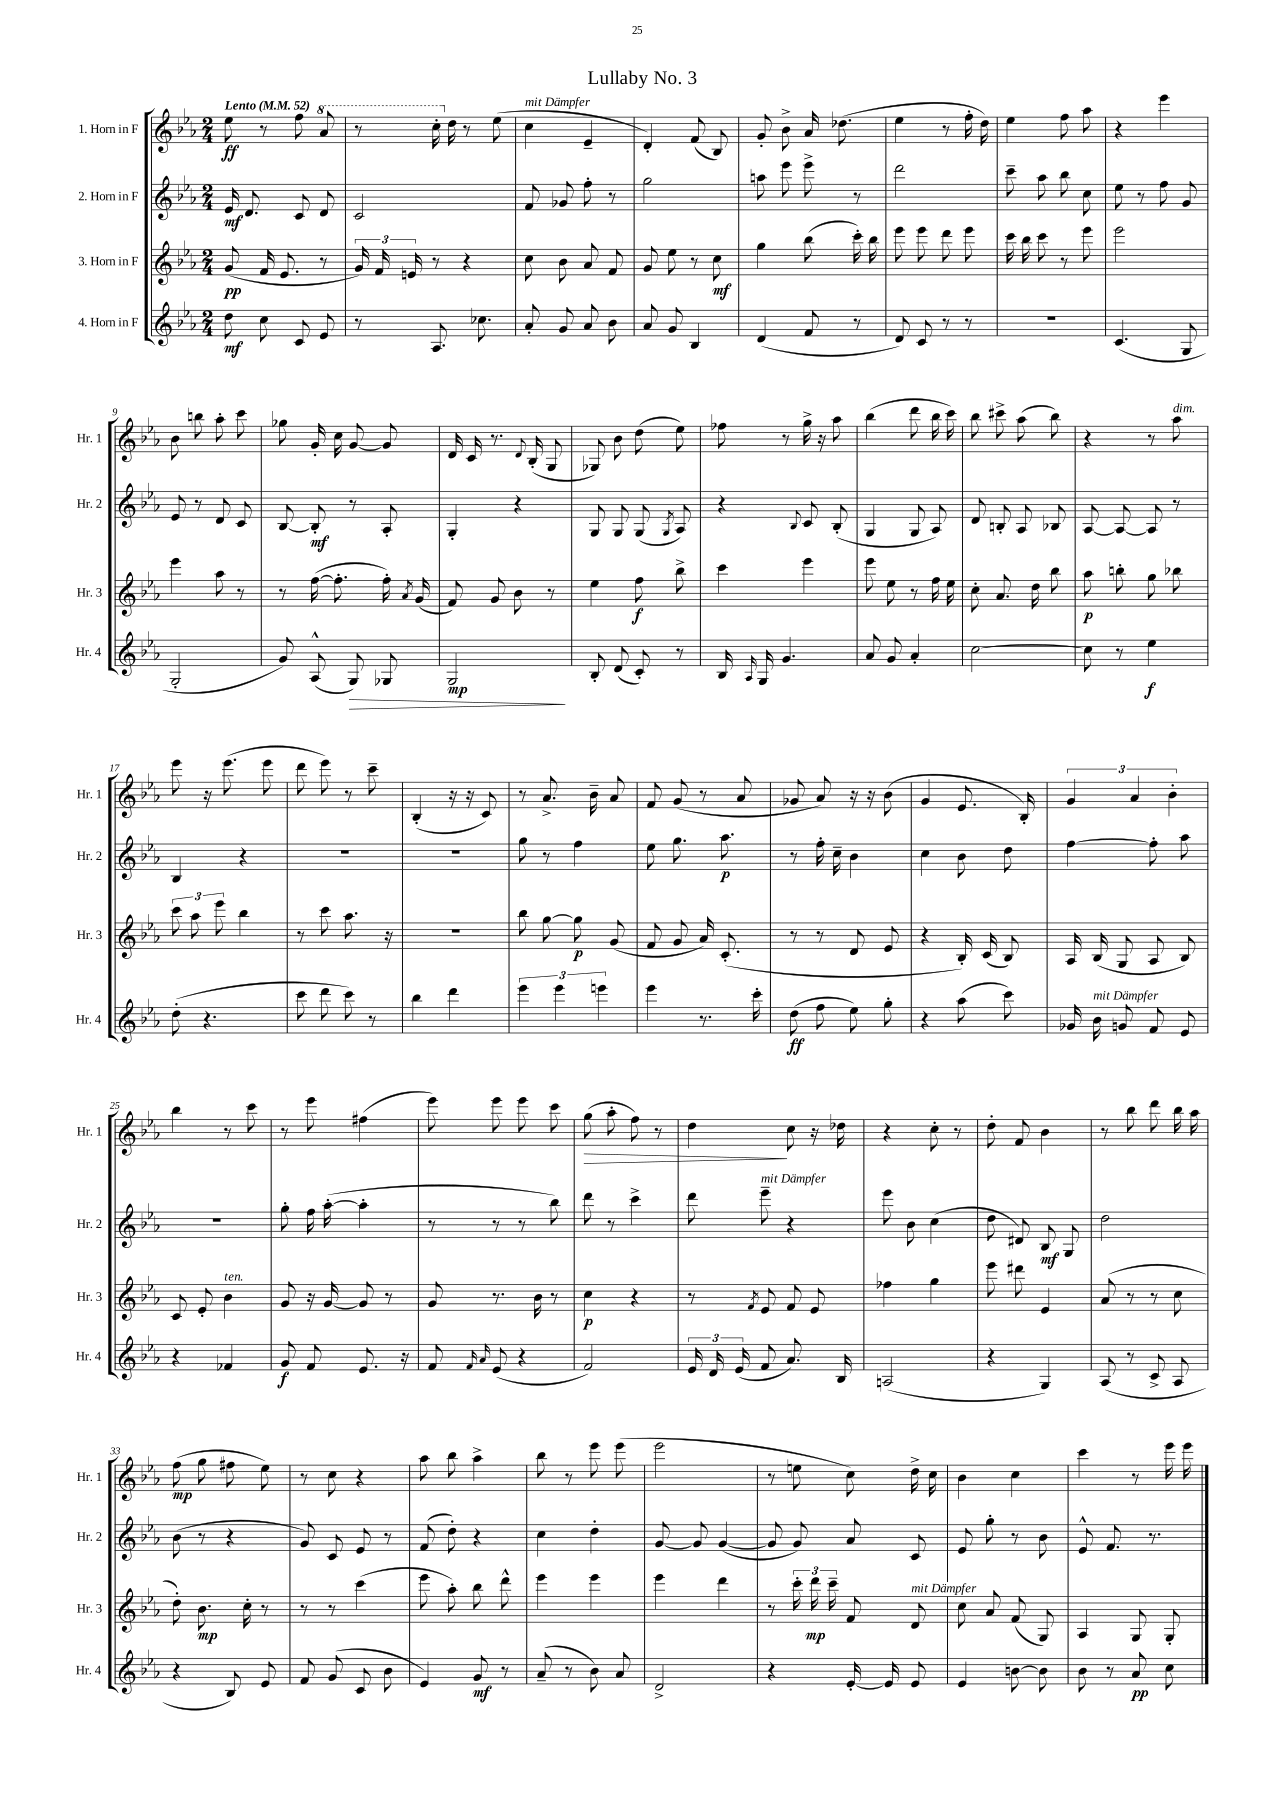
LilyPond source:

\header { title = "Lullaby No. 3" }
<<
\new StaffGroup <<
\new Staff = "s0" \with { instrumentName = "1. Horn in F" shortInstrumentName = "Hr. 1" } {
    \clef treble \key ees \major \numericTimeSignature \time 2/4 \tempo "Lento" 4 = 52
    \autoBeamOff ees''8\ff r8 f''8 \ottava #1 aes''8 |
    r8 c'''16-. \ottava #0 d''16 r8 ees''8( |
    c''4^\markup { \italic "mit Dämpfer" } ees'4-- |
    d'4-.) f'8( bes8) |
    g'8-. bes'8-> aes'16 des''8.( |
    ees''4 r8 f''16-. d''16) |
    ees''4 f''8 aes''8 |
    r4 ees'''4 |
    bes'8 b''8 aes''8-. c'''8 |
    ges''8 g'16-. c''16 g'8~ g'8 |
    d'16 c'16 r8. \appoggiatura { d'8 } bes16-.( g8 |
    ges8) bes'8 d''8( ees''8) |
    fes''8 r8 g''16-> r16 aes''8 |
    bes''4( d'''8 bes''16 c'''16) |
    bes''8 cis'''8-> aes''8( bes''8) |
    r4 r8 aes''8^\markup { \italic "dim." } |
    ees'''8 r16 ees'''8.( ees'''8 |
    d'''8 ees'''8) r8 c'''8-- |
    bes4-.( r16 r16 c'8) |
    r8 aes'8.-> bes'16-- aes'8 |
    f'8 g'8( r8 aes'8 |
    ges'8 aes'8) r16 r16 bes'8( |
    g'4 ees'8. bes16-.) |
    \tuplet 3/2 { g'4 aes'4 bes'4-. } |
    bes''4 r8 c'''8 |
    r8 ees'''8 fis''4( |
    ees'''8) ees'''8 ees'''8 c'''8 |
    g''8\>( aes''8-. f''8) r8 |
    d''4\! c''8 r16 des''16 |
    r4 c''8-. r8 |
    d''8-. f'8 bes'4 |
    r8 bes''8 d'''8 bes''16 aes''16 |
    f''8\mp( g''8 fis''8 ees''8) |
    r8 c''8 r4 |
    aes''8 bes''8 aes''4-> |
    bes''8 r8 ees'''8 ees'''8( |
    ees'''2 |
    r8 e''8 c''8) d''16-> c''16 |
    bes'4 c''4 |
    c'''4 r8 ees'''16 ees'''16 \bar "|." |
}
\new Staff = "s1" \with { instrumentName = "2. Horn in F" shortInstrumentName = "Hr. 2" } {
    \clef treble \key ees \major \numericTimeSignature \time 2/4
    \autoBeamOff ees'16\mf d'8. c'8 d'8 |
    c'2 |
    f'8 ges'8 f''8-. r8 |
    g''2 |
    a''8 ees'''8 ees'''8-> r8 |
    d'''2 |
    c'''8-- aes''8 bes''8 c''8 |
    ees''8 r8 f''8 g'8 |
    ees'8 r8 d'8 c'8 |
    bes8~ bes8-.\mf r8 aes8-. |
    g4-. r4 |
    g8 g8 g8( \acciaccatura { g8 } aes8) |
    r4 \appoggiatura { bes8 } c'8 bes8-.( |
    g4 g8 aes8) |
    d'8 b8-. aes8 bes8 |
    aes8~ aes8~ aes8 r8 |
    bes4 r4 |
    r2 |
    R2 |
    g''8 r8 f''4 |
    ees''8 g''8. aes''8.\p |
    r8 f''16-. c''16-- bes'4 |
    c''4 bes'8 d''8 |
    f''4~ f''8-. aes''8 |
    r2 |
    g''8-. f''16 aes''16~-.( aes''4-. |
    r8 r8 r8 bes''8) |
    d'''8 r8 c'''4-> |
    d'''8 ees'''8--^\markup { \italic "mit Dämpfer" } r4 |
    ees'''8 bes'8 c''4( |
    d''8 dis'8) bes8\mf g8 |
    d''2 |
    bes'8( r8 r4 |
    g'8) c'8 ees'8 r8 |
    f'8( d''8-.) r4 |
    c''4 d''4-. |
    g'8~ g'8 g'4~( |
    g'8 g'8) aes'8 c'8 |
    ees'8 g''8-. r8 bes'8 |
    ees'8-^ f'8. r8. \bar "|." |
}
\new Staff = "s2" \with { instrumentName = "3. Horn in F" shortInstrumentName = "Hr. 3" } {
    \clef treble \key ees \major \numericTimeSignature \time 2/4
    \autoBeamOff g'8\pp( f'16 ees'8. r8 |
    \tuplet 3/2 { g'16) f'16 e'16 } r8 r4 |
    c''8 bes'8 aes'8 f'8 |
    g'8 ees''8 r8 c''8\mf |
    g''4 bes''8( c'''16-.) bes''16 |
    ees'''8 ees'''8 d'''8 ees'''8 |
    c'''16 bes''16 c'''8 r8 ees'''8 |
    ees'''2 |
    ees'''4 aes''8 r8 |
    r8 f''16~( f''8.-. f''16-.) \acciaccatura { aes'8 } g'16( |
    f'8) g'8 bes'8 r8 |
    ees''4 f''8\f bes''8-> |
    c'''4 ees'''4 |
    ees'''8 ees''8 r8 f''16 ees''16 |
    c''8-. aes'8. d''16 bes''8 |
    aes''8\p b''8-. g''8 bes''8 |
    \tuplet 3/2 { c'''8 aes''8 ees'''8 } bes''4 |
    r8 c'''8 aes''8. r16 |
    R2 |
    bes''8 g''8~ g''8\p g'8( |
    f'8 g'8 aes'16) c'8.-.( |
    r8 r8 d'8 ees'8 |
    r4 bes16-.) c'16( bes8) |
    aes16 bes16( g8 aes8 bes8) |
    c'8 ees'8-. bes'4^\markup { \italic "ten." } |
    g'8 r16 g'16~ g'8 r8 |
    g'8 r8. bes'16 r8 |
    c''4\p r4 |
    r8 \acciaccatura { f'8 } ees'8 f'8 ees'8 |
    fes''4 g''4 |
    ees'''8 dis'''8 ees'4 |
    aes'8( r8 r8 c''8 |
    d''8-.) bes'8.\mp c''16-. r8 |
    r8 r8 c'''4( |
    ees'''8 aes''8-.) bes''8 d'''8-^ |
    ees'''4 ees'''4 |
    ees'''4 d'''4 |
    r8 \tuplet 3/2 { c'''16-. d'''16\mp c'''16-- } f'8 d'8^\markup { \italic "mit Dämpfer" } |
    c''8 aes'8 f'8( g8) |
    aes4 g8 g8-. \bar "|." |
}
\new Staff = "s3" \with { instrumentName = "4. Horn in F" shortInstrumentName = "Hr. 4" } {
    \clef treble \key ees \major \numericTimeSignature \time 2/4
    \autoBeamOff d''8\mf c''8 c'8 ees'8 |
    r8 aes8. ces''8. |
    aes'8-. g'8 aes'8 bes'8 |
    aes'8 g'8 bes4 |
    d'4( f'8 r8 |
    d'8) c'8 r8 r8 |
    R2 |
    c'4.( g8 |
    g2-. |
    g'8) aes8-^( g8\>) ges8 |
    g2\mp\! |
    bes8-. d'8( c'8-.) r8 |
    bes16 \grace { aes16 } g16 g'4. |
    aes'8 g'8 aes'4-. |
    c''2~ |
    c''8 r8 ees''4\f |
    d''8-.( r4. |
    c'''8 d'''8 c'''8) r8 |
    bes''4 d'''4 |
    \tuplet 3/2 { ees'''4 ees'''4 e'''4 } |
    ees'''4 r8. c'''16-. |
    d''8\ff( f''8 ees''8) g''8-. |
    r4 aes''8( c'''8) |
    ges'16 bes'16^\markup { \italic "mit Dämpfer" } g'8 f'8 ees'8 |
    r4 fes'4 |
    g'8\f f'8 ees'8. r16 |
    f'8 \grace { f'16 aes'16 } ees'8( r4 |
    f'2) |
    \tuplet 3/2 { ees'16 d'16 ees'16( } f'8 aes'8.) bes16 |
    a2( |
    r4 g4) |
    aes8( r8 c'8-> aes8 |
    r4 bes8) ees'8 |
    f'8 g'8( c'8 bes'8 |
    ees'4) g'8\mf r8 |
    aes'8--( r8 bes'8) aes'8 |
    d'2-> |
    r4 ees'16~-. ees'16 ees'8 |
    ees'4 b'8~ b'8 |
    bes'8 r8 aes'8\pp c''8 \bar "|." |
}
>>
>>
